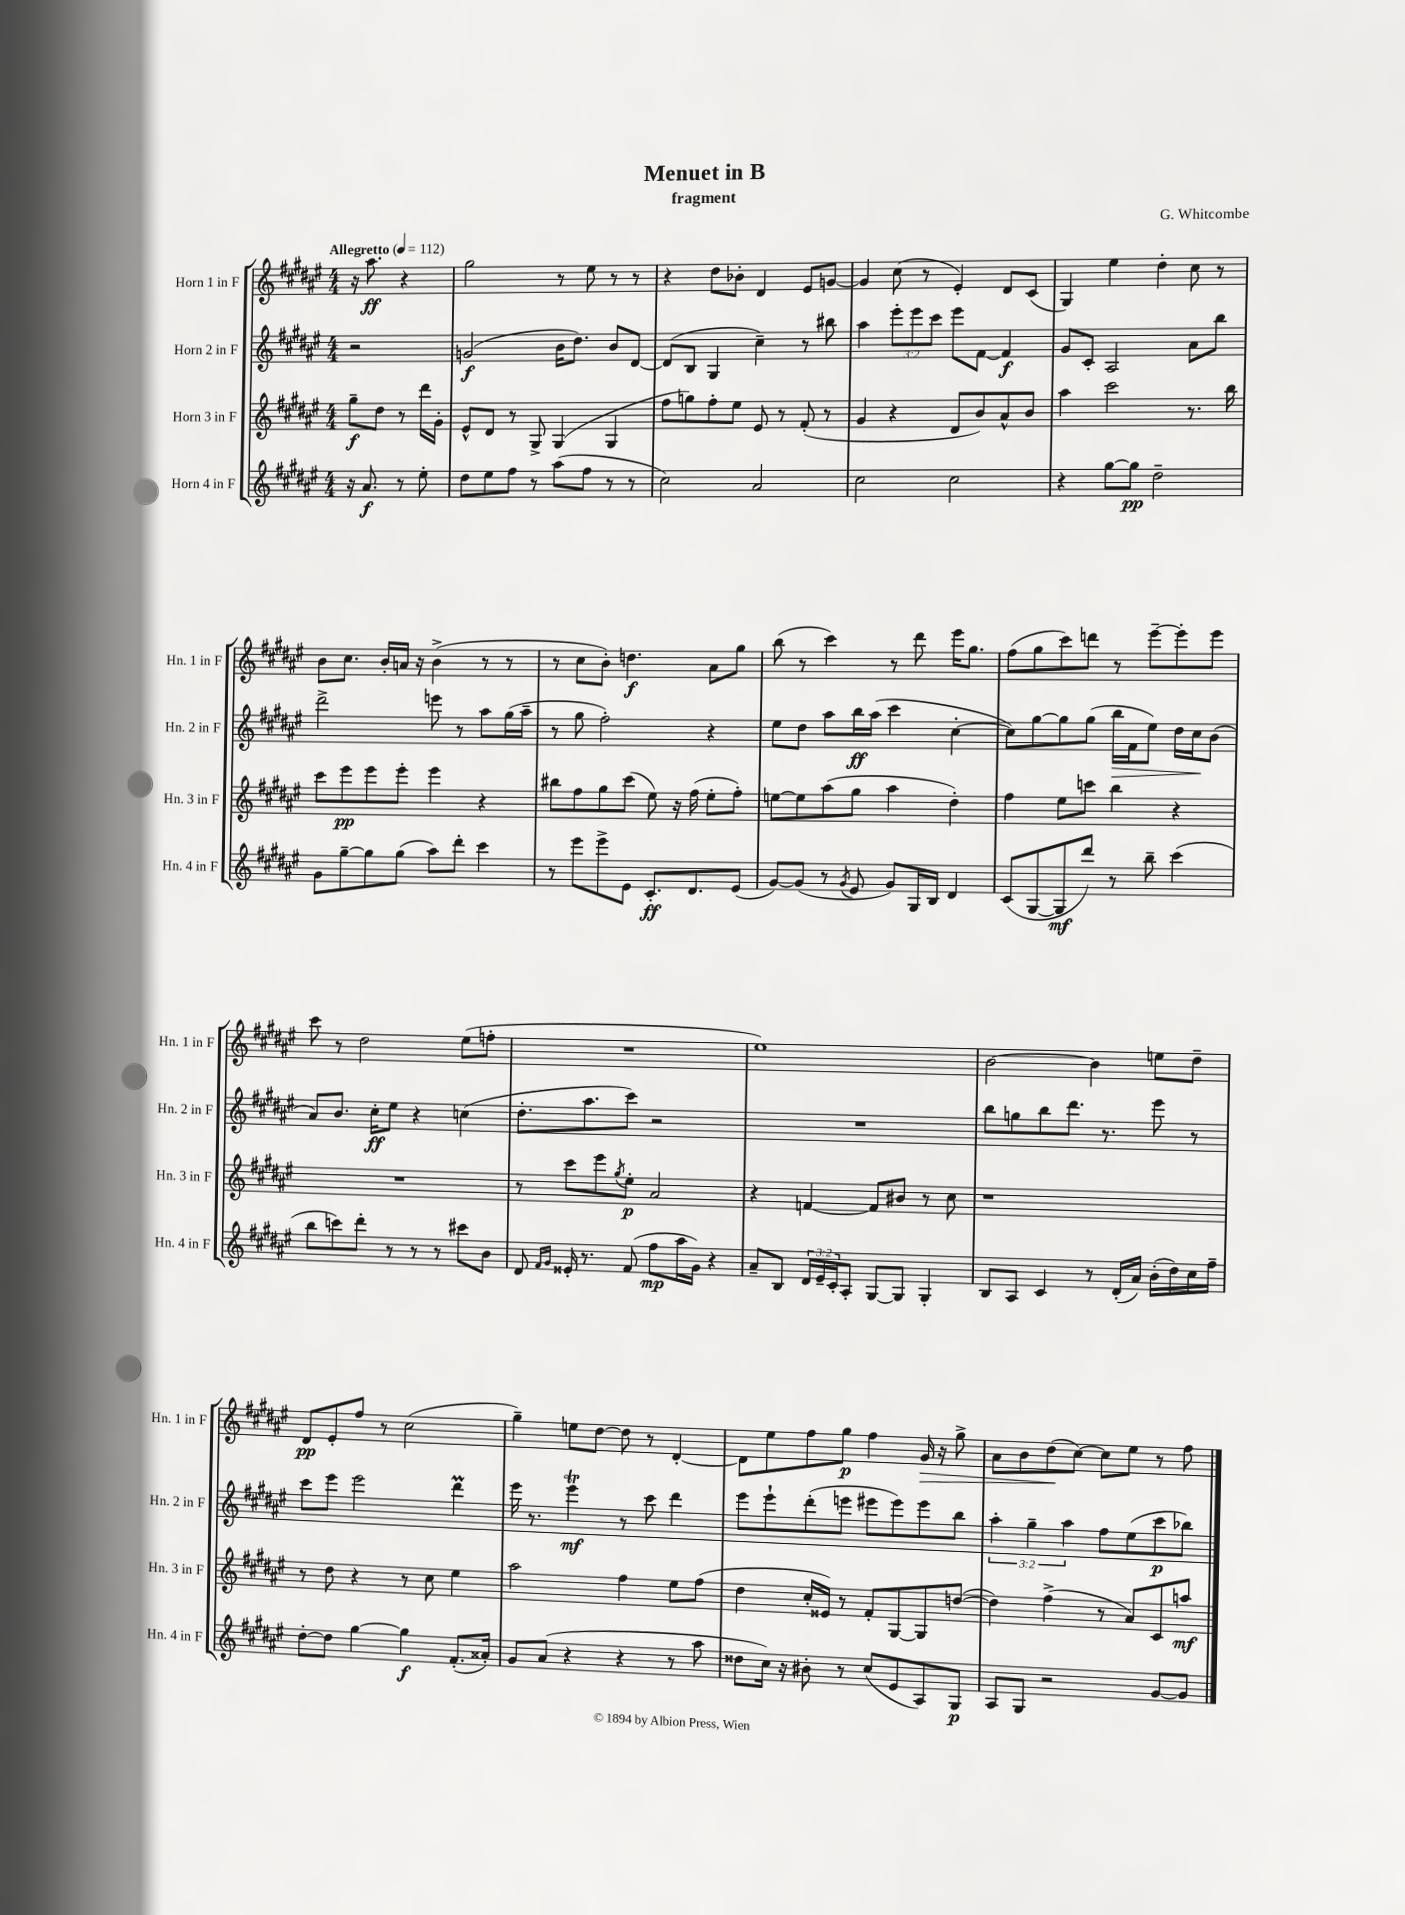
\header { title = "Menuet in B" composer = "G. Whitcombe" subtitle = "fragment" }
<<
\new StaffGroup <<
\new Staff = "s0" \with { instrumentName = "Horn 1 in F" shortInstrumentName = "Hn. 1 in F" } {
    \clef treble \key fis \major \numericTimeSignature \time 4/4 \partial 2 \tempo "Allegretto" 4 = 112
    r16 ais''8.\ff r4 |
    gis''2 r8 eis''8 r8 r8 |
    r4 dis''8 bes'8-. dis'4 eis'8 g'8~ |
    g'4 cis''8( r8 eis'4-.) dis'8 cis'8( |
    gis4) eis''4 dis''4-. cis''8 r8 |
    b'8 cis''8. b'16-. a'16 r16 b'4->( r8 r8 |
    r8 cis''8 b'8-.) d''4.\f ais'8 gis''8 |
    b''8( r8 cis'''4) r8 dis'''8 eis'''16 gis''8. |
    fis''8( gis''8 cis'''8) d'''8 r8 eis'''8~-- eis'''8-. eis'''8 |
    cis'''8 r8 dis''2 eis''8( f''8-. |
    R1 |
    eis''1) |
    b'2~ b'4 e''8 dis''8-- |
    dis'8\pp eis'8-. fis''8 r8 cis''2( |
    gis''4--) e''8 dis''8~ dis''8 r8 dis'4~-. |
    dis'8 eis''8 fis''8 gis''8\p fis''4 gis'16\> r16 gis''8-> |
    ais'8 b'8 dis''8\!( cis''8~) cis''8 eis''8 r8 fis''8 \bar "|." |
}
\new Staff = "s1" \with { instrumentName = "Horn 2 in F" shortInstrumentName = "Hn. 2 in F" } {
    \clef treble \key fis \major \numericTimeSignature \time 4/4 \override Staff.TupletNumber.text = #tuplet-number::calc-fraction-text \partial 2
    r2 |
    g'2\f( b'16 dis''8.) b'8 dis'8~ |
    dis'8( b8 gis4 cis''4--) r8 bis''8 |
    ais''4 \tuplet 3/2 { eis'''8-. eis'''8 cis'''8 } eis'''8 fis'8~ fis'4\f |
    gis'8 cis'8-. ais2 ais'8 b''8 |
    dis'''2-> e'''8 r8 ais''8 gis''16( ais''16-- |
    r8 gis''8 fis''2-.) r4 |
    eis''8 dis''8 ais''8 b''16\ff ais''16( cis'''4 cis''4~-. |
    cis''8) gis''8~ gis''8 gis''8( b''16\> fis'16 eis''8) dis''16 cis''16\! b'8( |
    ais'8) b'8. cis''16-.\ff eis''8 r4 c''4( |
    dis''8.-. ais''8. cis'''8) r2 |
    R1 |
    b''8 g''8 b''8 dis'''8. r8. eis'''8 r8 |
    cis'''8 eis'''8 eis'''2 dis'''4\prall |
    eis'''16 r8. eis'''4\trill\mf r8 cis'''8 dis'''4 |
    eis'''8 eis'''8-! dis'''8-.( e'''8 eis'''8 eis'''8) eis'''8 b''8 |
    \tuplet 3/2 { ais''4-. gis''4-- ais''4 } fis''8 eis''8( cis'''8\p bes''8) \bar "|." |
}
\new Staff = "s2" \with { instrumentName = "Horn 3 in F" shortInstrumentName = "Hn. 3 in F" } {
    \clef treble \key fis \major \numericTimeSignature \time 4/4 \partial 2
    gis''8--\f dis''8 r8 dis'''16 gis'16-. |
    eis'8-^ dis'8 r8 gis8-> gis4( gis4 |
    fis''8 g''8) fis''8-. eis''8 eis'8 r8 fis'8-.( r8 |
    gis'4 r4 dis'8 b'8) ais'8-^ b'8 |
    ais''4 cis'''2 r8. b''16 |
    cis'''8 eis'''8\pp eis'''8 eis'''8-. eis'''4 r4 |
    bis''8 fis''8 gis''8 cis'''8( eis''8) r16 fis''16( eis''8-. fis''8-.) |
    e''8~ e''8 ais''8( gis''8 ais''4 dis''4-.) |
    fis''4 eis''8 c'''8 b''4 r4 |
    R1 |
    r8 cis'''8 eis'''8 \acciaccatura { gis''8 } eis''8-.\p ais'2 |
    r4 f'4~ f'8 bis'8 r8 cis''8 |
    r1 |
    r8 dis''8 r4 r8 cis''8 eis''4 |
    ais''2 fis''4 eis''8 fis''8( |
    dis''4 cis''16-. eisis'16) r8 fis'8-. gis8~ gis8 d''8~( |
    d''4) fis''4->( r8 ais'8) cis'8 a''8\mf \bar "|." |
}
\new Staff = "s3" \with { instrumentName = "Horn 4 in F" shortInstrumentName = "Hn. 4 in F" } {
    \clef treble \key fis \major \numericTimeSignature \time 4/4 \override Staff.TupletNumber.text = #tuplet-number::calc-fraction-text \partial 2
    r16 ais'8.\f r8 eis''8-. |
    dis''8 eis''8 fis''8 r8 ais''8( fis''8 r8 r8 |
    cis''2) ais'2 |
    cis''2 cis''2 |
    r4 gis''8~ gis''8\pp dis''2-- |
    gis'8 gis''8~-- gis''8 gis''8( ais''8) dis'''8-. cis'''4 |
    r8 eis'''8 eis'''8-> eis'8 cis'8.-.\ff dis'8. eis'8( |
    gis'8~) gis'8( r8 \acciaccatura { gis'8 } eis'8 gis'8) gis16 b16 dis'4 |
    cis'8( gis8~ gis8\mf dis'''8) r8 b''8-- cis'''4( |
    b''8 c'''8) dis'''8-. r8 r8 r8 cis'''8 b'8 |
    dis'8 \grace { fis'16 gis'16 } eisis'16-. r8. fis'8( fis''8\mp ais''16 gis'16) r4 |
    ais'8-- b8 \tuplet 3/2 { dis'16 eis'16-- cis'16-. } ais8-. gis8~ gis8 gis4-. |
    b8 ais8 cis'4 r8 dis'16-.( ais'16) b'16-.( dis''16) cis''16 fis''16-- |
    dis''8~-. dis''8 gis''4~ gis''4\f fis'8.-.( aisis'16-.) |
    gis'8 ais'8( r4 r4 r8 ais''8 |
    disis''8 cis''16) r16 bis'8-. r8 cis''8( eis'8 ais8) gis8\p |
    ais8 gis8 r2 gis'8~ gis'8 \bar "|." |
}
>>
>>
\layout { \context { \Score \remove "Bar_number_engraver" } }
